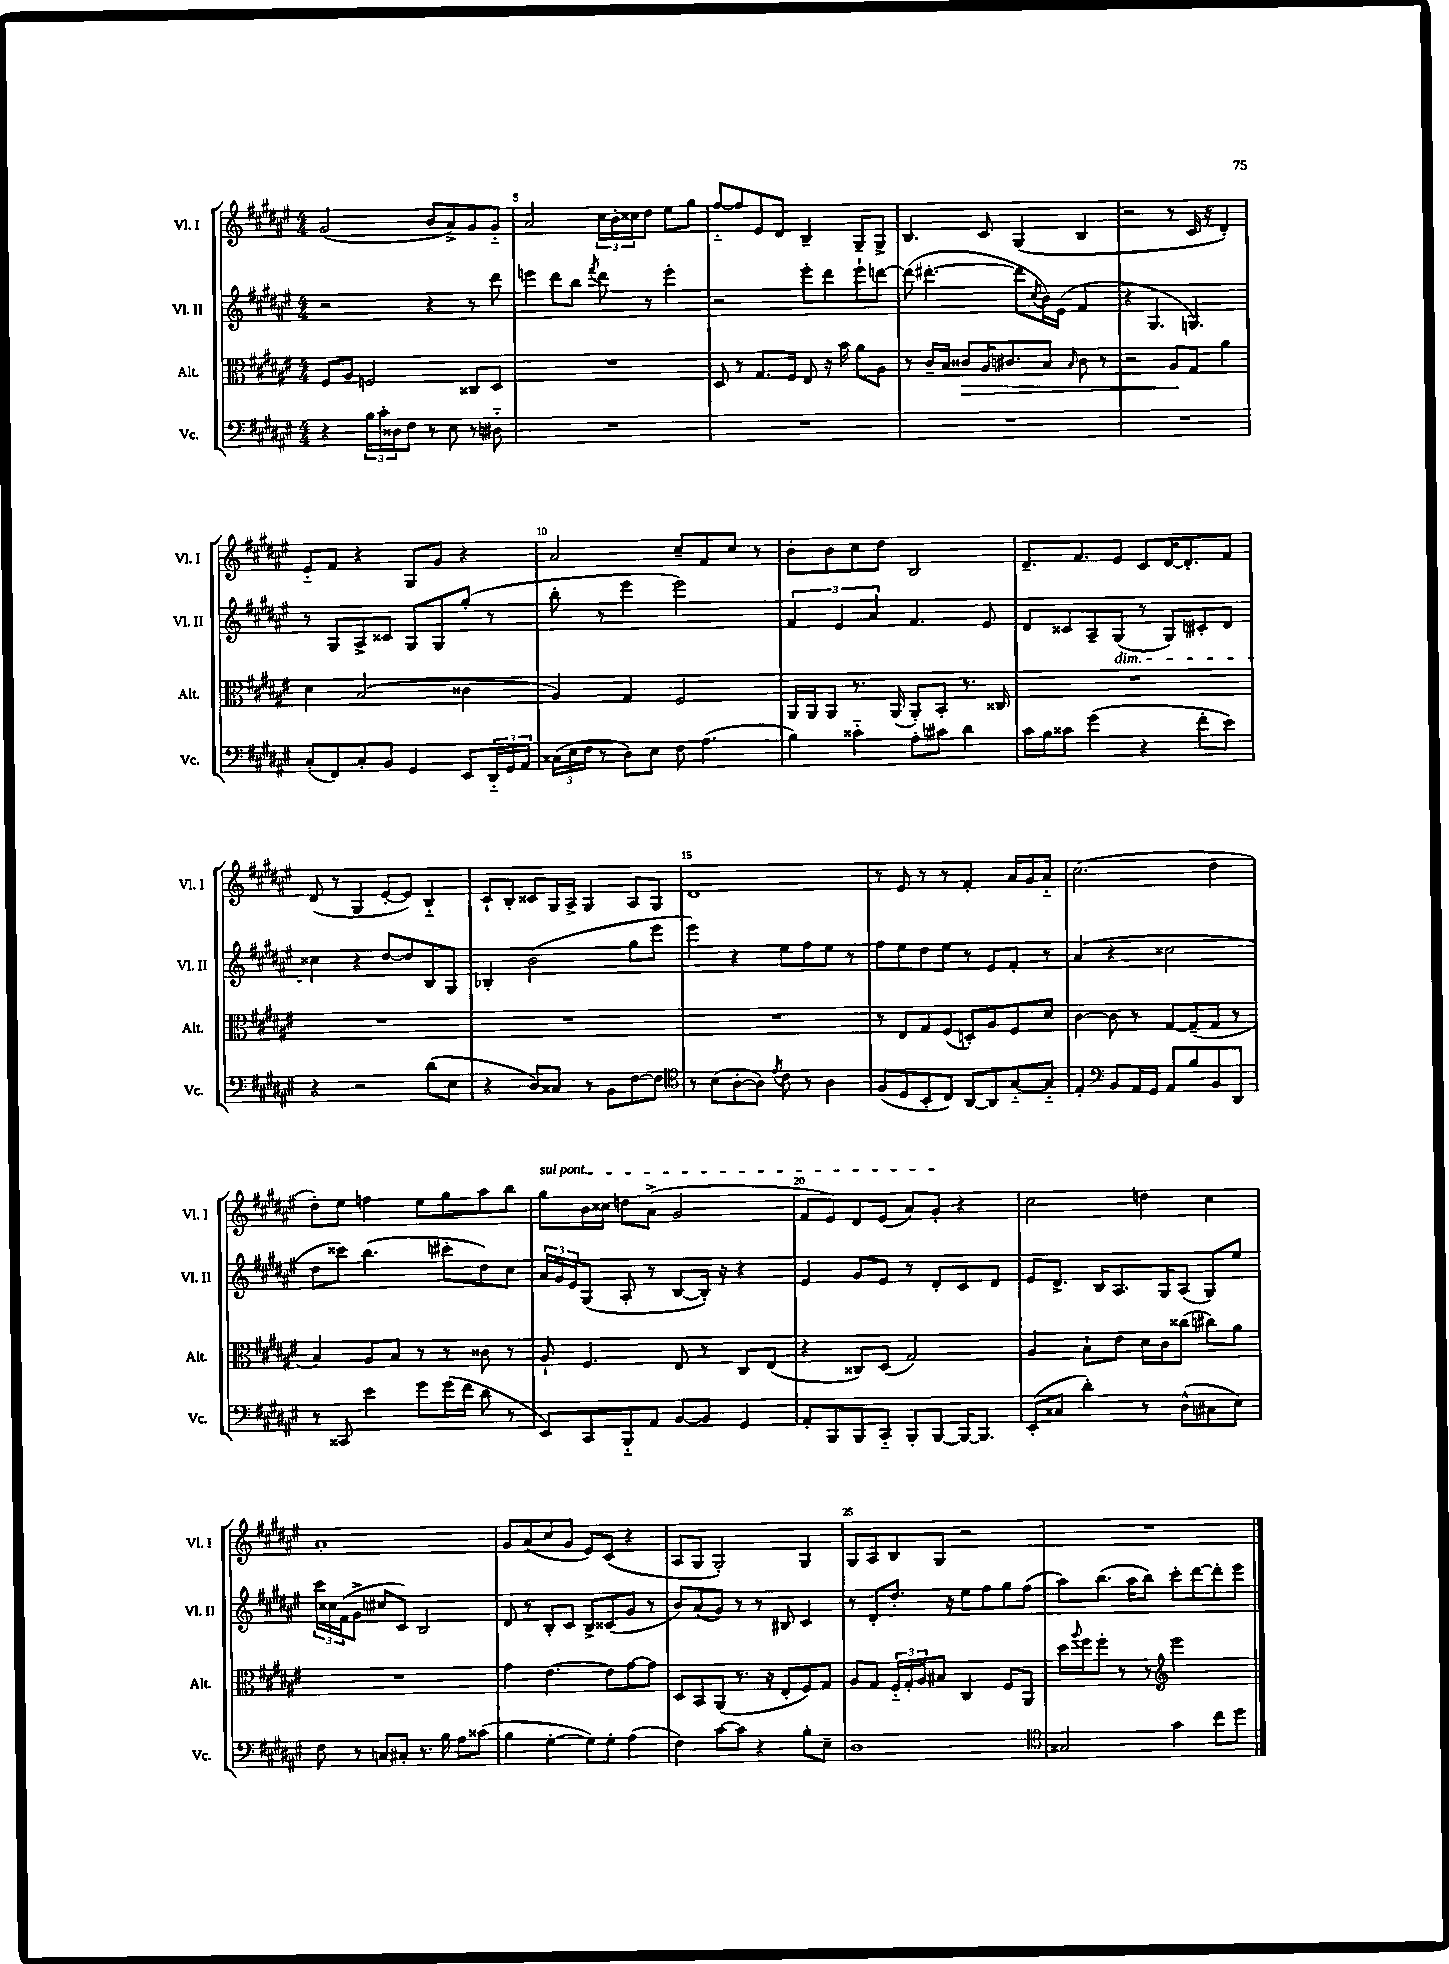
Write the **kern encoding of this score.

**kern	**kern	**kern	**kern
*staff4	*staff3	*staff2	*staff1
*clefF4	*clefC3	*clefG2	*clefG2
*k[f#c#g#d#a#e#]	*k[f#c#g#d#a#e#]	*k[f#c#g#d#a#e#]	*k[f#c#g#d#a#e#]
*M4/4	*M4/4	*M4/4	*M4/4
4r	8F#	2r	(2g#
.	8A#	.	.
24B	2F	.	.
24c#'	.	.	.
24D##	.	.	.
8F#	.	.	.
8r	.	4r	8b
8E#	.	.	8a#^)
8r	8C##	8r	8g#
8D#'~	8D#	8ddd#	8g#'~
=	=	=	=
1r	1r	4eee	2a#
.	.	8ddd#	.
.	.	8bb	.
.	.	8qfff#	.
.	.	8ddd#	24cc#
.	.	.	24b'
.	.	.	24cc##
.	.	8r	8dd#
.	.	4eee'	8ee#
.	.	.	8gg#
=	=	=	=
1r	8D#	2r	[8ff#'~
.	8r	.	8ff#]
.	8.G#	.	8e#
.	.	.	8d#
.	16F#	.	.
.	8E#	8eee#'	4B~
.	16r	8ddd#	.
.	16b	.	.
.	8a#	8eee#`	8G#~
.	8A#	[8ddd	8G#^
=	=	=	=
1r	8r	(8ddd]	4.B
.	16c#~	[4.ddd#'	.
.	16B	.	.
.	8c##	.	.
.	16A#	.	8c#
.	8.c#	.	.
.	.	8ddd#]	(4G#
.	.	8qcc#	.
.	8B	16b)	.
.	.	(16e#	.
.	16qqB	.	.
.	8c#	4f#	4B
.	8r	.	.
=	=	=	=
1r	2r	4r	2r
.	.	4.G#	.
.	8A#	.	8r
.	8G#	4.G)	16c#
.	.	.	16r
.	4a#	.	4d#')
=	=	=	=
(8C#'	4d#	8r	8e#'~
8FF#)	.	8G#	8f#
8C#'	(2B	8A#^	4r
8BB	.	8c##	.
4GG#	.	8G#	8G#
.	.	8G#	8g#
8EE#	4c##	(8gg#'	4r
24DD#'~	.	8r	.
24GG#	.	.	.
24AA#	.	.	.
=	=	=	=
(24C##	4A#)	8bb'	2a#
24E#	.	.	.
24F#	.	.	.
8r	.	8r	.
8D#)	4G#	4eee#	.
8E#	.	.	.
8F#	2F#	2eee#)	8cc#~
(4.A#	.	.	8f#
.	.	.	8cc#
.	.	.	8r
=	=	=	=
4B)	16AA#	6f#	8b'
.	16AA#	.	.
.	8AA#	.	8b
.	.	6e#	.
4c##'~	8.r	.	8cc#
.	.	6a#	.
.	.	.	8dd#
.	(16AA#	.	.
8A#'	8AA#')	4.f#	2B
8c#	8BB'	.	.
4d#	8.r	.	.
.	.	8e#	.
.	16C##	.	.
=	=	=	=
16c#	1r	8d#	8.d#~
16B	.	.	.
8c##	.	8c##	.
.	.	.	8.f#
(4g#	.	8A#~	.
.	.	(8G#	8e#
4r	.	8r	8c#
.	.	8G#)	[16d#
.	.	.	8.d#']
8f#'	.	8c#'	.
8e#)	.	8d#	8f#
=	=	=	=
4r	1r	4cc##	(8d#
.	.	.	8r
2r	.	4r	4G#
.	.	[8dd#	[8e#'
.	.	8dd#]	8e#])
(8d#	.	8B	4B'~
8E#	.	8G#	.
=	=	=	=
4r	1r	4B-'	8c#`
.	.	.	8B'
8D#)	.	(2b	8c##
8C##	.	.	16G#
.	.	.	16A#^
8r	.	.	4G#
8BB	.	.	.
[8F#	.	8gg#	8A#
8F#]	.	8eee#	8G#
=	=	=	=
*clefC4	*	*	*
8r	1r	4eee#)	1d#
(8B	.	.	.
[8A#'	.	4r	.
8A#])	.	.	.
8qe#	.	.	.
8c#	.	8ee#	.
8r	.	8ff#	.
4A#	.	8ee#	.
.	.	8r	.
=	=	=	=
(8F#	8r	8ff#	8r
8D#	8E#	8ee#	8e#
8BB'	8G#	8dd#	8r
8C#)	(8F#	8ee#	8r
[8AA#	8D')	8r	4f#'
8AA#]	8A#	8e#	.
[8G#'~	8F#	8f#'	16a#
.	.	.	16g#
8G#'~]	8d#	8r	8a#'~
=	=	=	=
4E#'	[4c#	(4a#	(2.cc#
*clefF4	*	*	*
8BB	8c#]	4r	.
16AA#	8r	.	.
16GG#	.	.	.
8AA#	[8G#	2cc##	.
8B	(8G#~]	.	.
8BB	8G#	.	4dd#
8DD#	8r	.	.
=	=	=	=
8r	4B)	8dd#	8dd#')
8CC##	.	8ccc##)	8ee#
4e#	8A#	(4.bb	4ff
.	8B	.	.
8g#	8r	.	8ee#
(16g#	8r	8ccc#'	8gg#
16f#	.	.	.
8d#	8c##	8dd#)	8aa#
8r	8r	8cc#	8bb
=	=	=	=
8EE#)	8A#`	24a#	8gg#
.	.	24g#	.
.	.	24e#	.
8CC#	4.F#	(8G#	16b
.	.	.	16cc##
8BBB'~	.	8A#'	8dd
8AA#	.	8r	(8a#^
[8BB	8E#	[8B	2g#
8BB]	8r	16B'])	.
.	.	16r	.
4GG#	8C#	4r	.
.	(8E#	.	.
=	=	=	=
8AA#'	4r	4e#	8f#
8BBB	.	.	8e#)
8BBB	8C##)	8g#	8d#
8CC#'~	(8D#	8e#	(8e#
8BBB'	2G#)	8r	8a#)
[8BBB	.	8d#'	8g#'
16BBB_	.	8c#	4r
8.BBB]	.	.	.
.	.	8d#	.
=	=	=	=
(8EE#'	4A#	8e#	2cc#
8C##	.	8.d#^	.
4d#')	8B`	.	.
.	.	16B	.
.	8e#	8.A#	.
8r	16d#	.	4dd
.	16c#	16G#	.
(8D#^^	(8cc##	(8A#	.
8C#	8cc#)	8G#)	4cc#
8E#)	8a#	8ee#	.
=	=	=	=
8F#	1r	24ccc#	1a#'
.	.	24cc##	.
.	.	(24f#	.
8r	.	8g#^	.
8C	.	8cc#	.
8C#'	.	8c#)	.
8.r	.	2B	.
16B	.	.	.
8A#	.	.	.
(8c##	.	.	.
=	=	=	=
4B	4g#	8d#	8g#
.	.	8r	(8a#
[4G#'	[4.e#	8B'	8cc#
.	.	8c#	8g#
8G#])	.	8B^	8e#)
8G#'	8e#]	(8c##	(8c#
(4A#	[8g#	8g#	4r
.	8g#]	8r	.
=	=	=	=
4F#)	8D#	8b)	8A#
.	8BB	(8a#	8G#
[8c#	(8AA#	8g#)	2G#')
8c#]	8.r	8r	.
4r	.	8r	.
.	16r	.	.
.	8E#'	8B#	.
8B'	8F#)	4c#	4G#
8E#~	8G#	.	.
=	=	=	=
1D#	8A#	8r	8G#
.	8G#	8d#'	8A#
.	24F#'~	8.dd#'	8B
.	24G#'	.	.
.	24A#	.	.
.	8B#	.	8G#
.	.	16r	.
.	4C#	8ee#	2r
.	.	8ff#	.
.	8F#	8gg#	.
.	8AA#	(8ff#	.
=	=	=	=
*clefC4	*	*	*
2G##	16dd#	8aa#)	1r
.	8qqaa#	.	.
.	16ff#	.	.
.	8ff#'	(8.bb	.
.	8r	.	.
.	.	16aa#	.
.	8r	8bb)	.
*	*clefG2	*	*
4g#	2eee#	8ccc#'	.
.	.	[8ddd#	.
8cc#	.	8ddd#']	.
8dd#	.	8eee#	.
==	==	==	==
*-	*-	*-	*-
